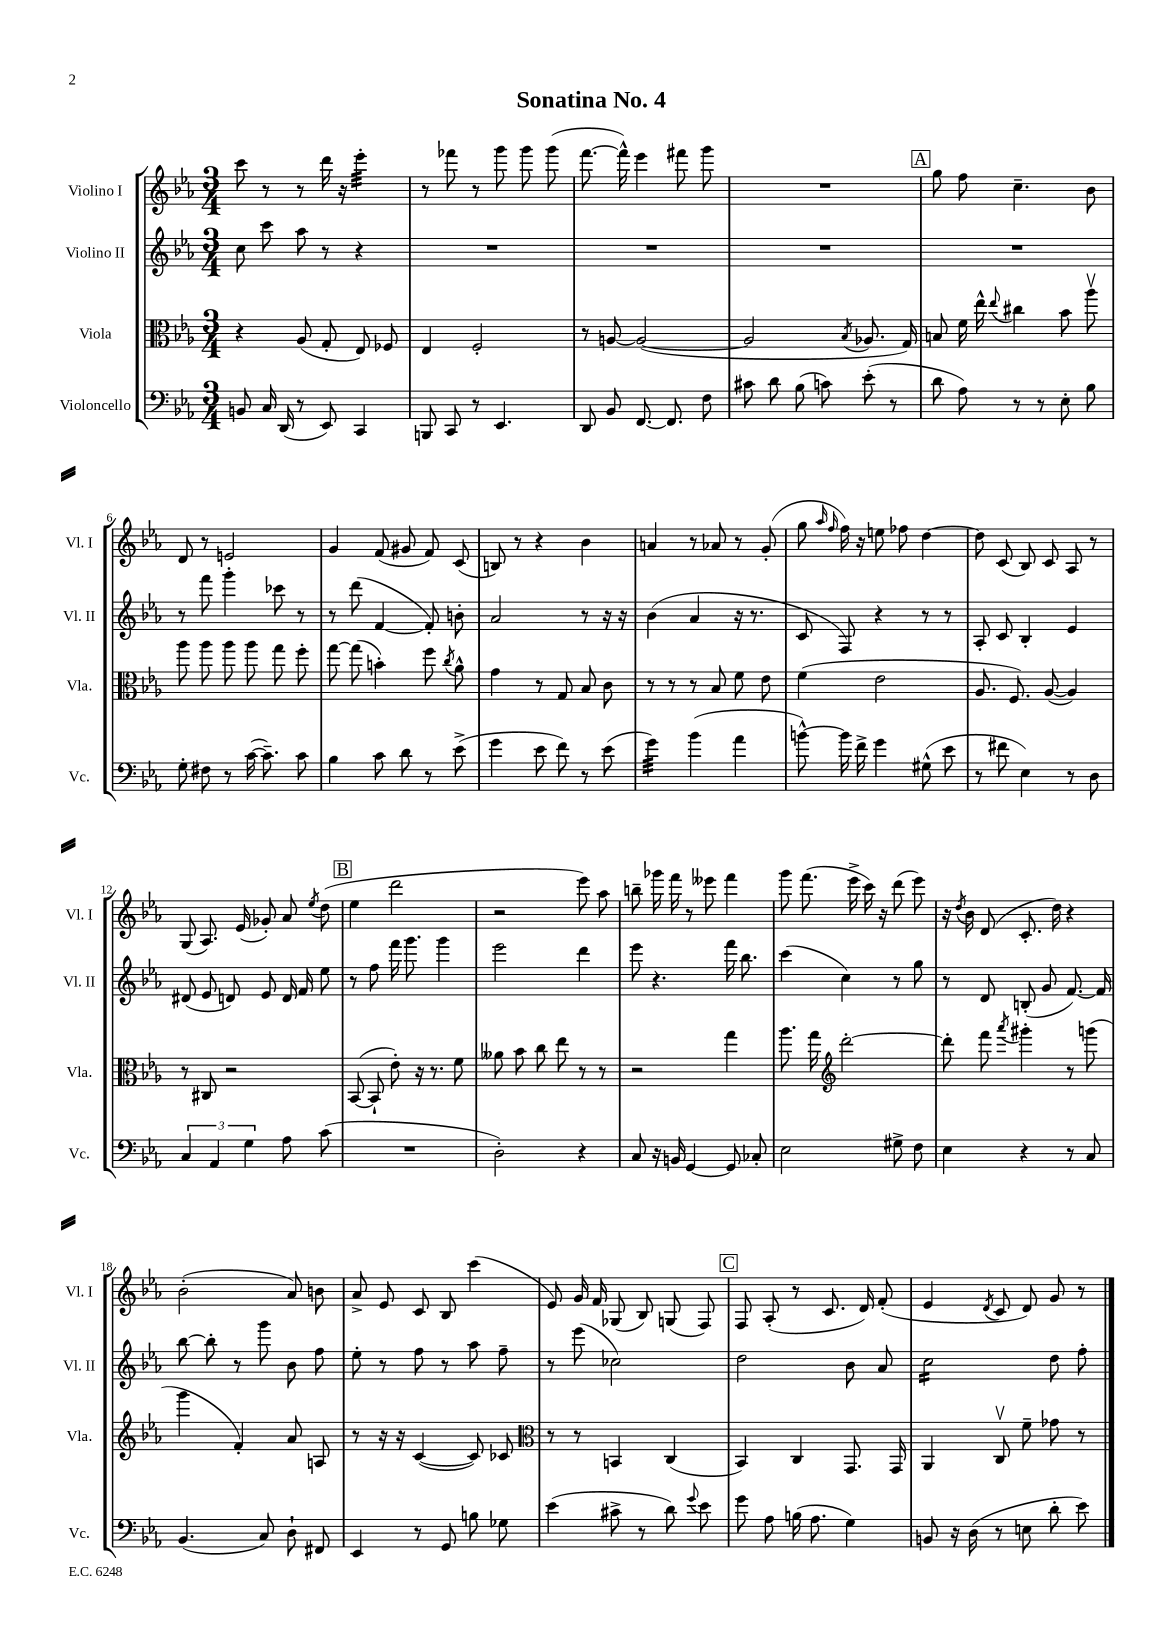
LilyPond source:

\header { title = "Sonatina No. 4" }
<<
\new StaffGroup <<
\new Staff = "s0" \with { instrumentName = "Violino I" shortInstrumentName = "Vl. I" } {
    \clef treble \key ees \major \numericTimeSignature \time 3/4
    \autoBeamOff c'''8 r8 r8 d'''16 r16 ees'''4:32-. |
    r8 fes'''8 r8 g'''8 g'''8 g'''8( |
    f'''8.~ f'''16-^) ees'''4 fis'''8 g'''8 |
    R2. |
    \mark \markup { \box "A" } g''8 f''8 c''4.-- bes'8 |
    d'8 r8 e'2 |
    g'4 f'8( gis'8 f'8) c'8( |
    b8) r8 r4 bes'4 |
    a'4 r8 aes'8 r8 g'8-.( |
    g''8 \grace { aes''16 f''16 } f''16) r16 e''8 fes''8 d''4~ |
    d''8 c'8( bes8) c'8 aes8 r8 |
    g8( aes8.) ees'16( ges'8-.) aes'8 \acciaccatura { ees''8 } d''8( |
    \mark \markup { \box "B" } ees''4 d'''2 |
    r2 ees'''8) aes''8 |
    b''8-- ges'''16 f'''16 r8 eeses'''8 f'''4 |
    g'''8 f'''8.( ees'''16-> c'''16) r16 d'''8( ees'''8) |
    r16 \acciaccatura { d''8 } bes'16 d'8( c'8.-. d''16) r4 |
    bes'2-.( aes'8) b'8 |
    aes'8-> ees'8 c'8 bes8 c'''4( |
    ees'8) g'16 f'16 ges8( bes8) g8( f8) |
    \mark \markup { \box "C" } f8 aes8-.( r8 c'8. d'16) f'8-.( |
    ees'4 \acciaccatura { d'8 } c'8 d'8) g'8 r8 \bar "|." |
}
\new Staff = "s1" \with { instrumentName = "Violino II" shortInstrumentName = "Vl. II" } {
    \clef treble \key ees \major \numericTimeSignature \time 3/4
    \autoBeamOff c''8 c'''8 aes''8 r8 r4 |
    R2. |
    R2. |
    R2. |
    \mark \markup { \box "A" } R2. |
    r8 f'''8 g'''4-. ces'''8 r8 |
    r8 d'''8( f'4~ f'8-.) b'8-. |
    aes'2 r8 r16 r16 |
    bes'4( aes'4 r16 r8. |
    c'8 f8) r4 r8 r8 |
    aes8-. c'8 bes4-. ees'4 |
    dis'8( ees'8 d'8) ees'8 d'16 f'16 ees''8 |
    \mark \markup { \box "B" } r8 f''8 f'''16 g'''8. g'''4 |
    ees'''2 d'''4 |
    ees'''8 r4. f'''16 bes''8. |
    c'''4( c''4) r8 g''8 |
    r8 d'8 b8-.( g'8 f'8.~) f'16 |
    bes''8~ bes''8-. r8 g'''8 bes'8 f''8 |
    ees''8-. r8 f''8 r8 aes''8 f''8-- |
    r8 ees'''8( ces''2) |
    \mark \markup { \box "C" } d''2 bes'8 aes'8 |
    c''2:16 d''8 f''8-. \bar "|." |
}
\new Staff = "s2" \with { instrumentName = "Viola" shortInstrumentName = "Vla." } {
    \clef alto \key ees \major \numericTimeSignature \time 3/4
    \autoBeamOff r4 aes8( g8-. ees8) fes8 |
    ees4 f2-. |
    r8 a8~ a2~( |
    a2 \acciaccatura { bes8 } aes8. g16) |
    \mark \markup { \box "A" } b8 f'16 ees''16-^ \appoggiatura { ees''8 } cis''4 bes'8 aes''8\upbow |
    aes''8 aes''8 aes''8 aes''8 g''8 f''8-. |
    g''8~ g''8( b'4-.) f''8 \acciaccatura { c''8 } aes'8-^ |
    g'4 r8 g8 bes8 c'8 |
    r8 r8 r8 bes8 f'8 ees'8 |
    f'4( ees'2 |
    aes8. f8.) aes8~( aes4) |
    r8 cis8 r2 |
    \mark \markup { \box "B" } bes,8~( bes,8-! ees'8-.) r16 r8. f'8 |
    aeses'8 bes'8 c''8 ees''8 r8 r8 |
    r2 g''4 |
    aes''8. g''16 \clef treble d'''2~-. |
    d'''8-. f'''8 \acciaccatura { aes'''8 } gis'''4-. r8 g'''8( |
    g'''4 f'4-.) aes'8 a8 |
    r8 r16 r16 c'4~( c'8) ces'8 |
    \clef alto r8 r8 b,4 c4( |
    \mark \markup { \box "C" } bes,4) c4 g,8. g,16 |
    aes,4 c8\upbow f'8-- ges'8 r8 \bar "|." |
}
\new Staff = "s3" \with { instrumentName = "Violoncello" shortInstrumentName = "Vc." } {
    \clef bass \key ees \major \numericTimeSignature \time 3/4
    \autoBeamOff b,8 c16 d,16( r8 ees,8) c,4 |
    b,,8 c,8 r8 ees,4. |
    d,8 bes,8 f,8.~ f,8. f8 |
    cis'8 d'8 bes8( c'8) ees'8-.( r8 |
    \mark \markup { \box "A" } d'8 aes8) r8 r8 ees8-. bes8 |
    g8-. fis8 r8 c'16~( c'8.--) c'8 |
    bes4 c'8 d'8 r8 ees'8->( |
    g'4 ees'8 f'8) r8 ees'8( |
    g'4:32) bes'4( aes'4 |
    b'8~-^) b'16 f'16-> g'4 gis8-^( ees'8 |
    r8 fis'8 ees4) r8 d8 |
    \tuplet 3/2 { c4 aes,4 g4 } aes8 c'8( |
    \mark \markup { \box "B" } R2. |
    d2-.) r4 |
    c8 r16 b,16 g,4~ g,8 ces8-. |
    ees2 gis8-> f8 |
    ees4 r4 r8 c8 |
    bes,4.( c8) d8-! fis,8 |
    ees,4 r8 g,8 b8 ges8 |
    ees'4( cis'8-> r8 d'8) \appoggiatura { g'8 } ees'8 |
    \mark \markup { \box "C" } g'8 aes8 b16( aes8. g4) |
    b,8 r16 d16( r8 e8 d'8-. ees'8) \bar "|." |
}
>>
>>
